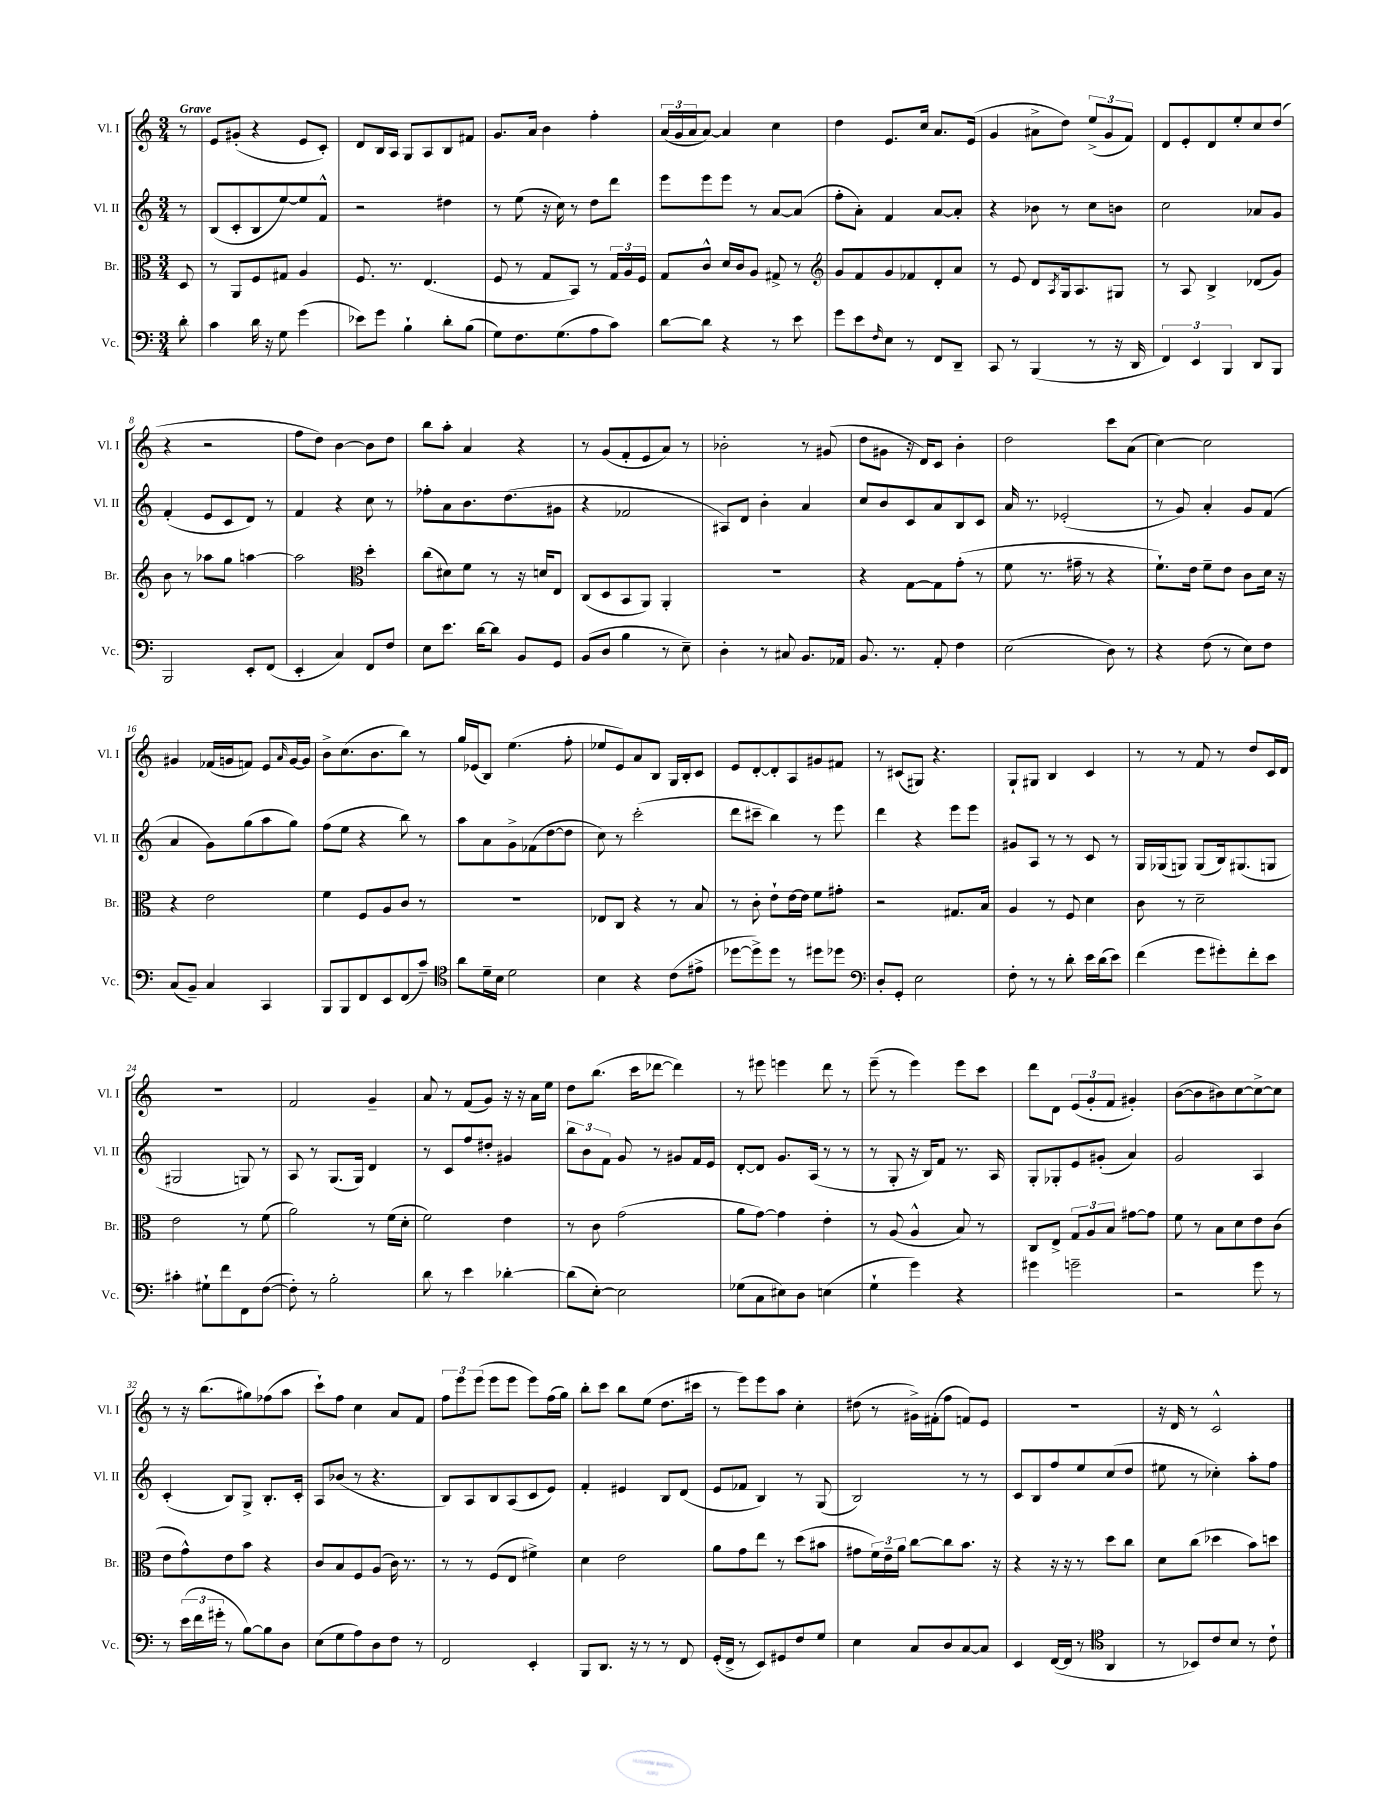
<<
\new StaffGroup <<
\new Staff = "s0" \with { instrumentName = "Vl. I" shortInstrumentName = "Vl. I" } {
    \clef treble \key c \major \numericTimeSignature \time 3/4 \partial 8 \tempo "Grave"
    r8 |
    e'8 gis'8-.( r4 e'8 c'8-.) |
    d'8 b16 a16 g8 a8 b8 fis'8 |
    g'8. a'16 b'4 f''4-. |
    \tuplet 3/2 { a'16( g'16 a'16 } a'8~) a'4 c''4 |
    d''4 e'8. c''16 a'8. e'16( |
    g'4 ais'8-> d''8) \tuplet 3/2 { e''8->( g'8 f'8) } |
    d'8 e'8-. d'8 e''8-. c''8 d''8( |
    r4 r2 |
    f''8 d''8) b'4~ b'8 d''8 |
    b''8 a''8-. a'4 r4 |
    r8 g'8( f'8-. e'8 a'8) r8 |
    bes'2-. r8 gis'8( |
    d''8 gis'8 r16 d'16) c'8 b'4-. |
    d''2 c'''8 a'8( |
    c''4~) c''2 |
    gis'4 fes'16( g'16 f'8) e'8 \grace { a'16 } g'16~ g'16 |
    b'8-> c''8.( b'8. b''8) r8 |
    g''16 ees'16( b8) e''4.( f''8-. |
    ees''8 e'8) a'8 b8 g16 b16-. c'8 |
    e'8 d'8~-. d'8-. a8 gis'8 fis'8 |
    r8 cis'8( gis8) r4. |
    g8-! gis8 b4 c'4 |
    r8 r8 f'8 r8 d''8 c'16 d'16 |
    R2. |
    f'2 g'4-- |
    a'8 r8 f'8( g'8) r16 r16 a'16 e''16 |
    d''8 b''8.( c'''16 des'''8~ des'''4) |
    r8 eis'''8 e'''4 d'''8 r8 |
    e'''8--( r8 e'''4) e'''8 c'''8 |
    d'''8 d'8 \tuplet 3/2 { e'8( g'8-. f'8 } gis'4-.) |
    b'8~( b'8 bis'8) c''8~ c''8~-> c''8 |
    r8 r16 b''8.( gis''8) fes''8( a''8 |
    c'''8-!) f''8 c''4 a'8 f'8 |
    \tuplet 3/2 { f''8 e'''8 e'''8( } e'''8 e'''8 e'''8) f''16( g''16) |
    b''8-. c'''8 b''8 e''8( d''8. cis'''16 |
    r8 e'''8) e'''8 a''8 c''4-. |
    dis''8( r8 gis'16->) fis'16-.( f''8 f'8) e'8 |
    R2. |
    r16 d'16 r8 c'2-^ \bar "|." |
}
\new Staff = "s1" \with { instrumentName = "Vl. II" shortInstrumentName = "Vl. II" } {
    \clef treble \key c \major \numericTimeSignature \time 3/4 \partial 8
    r8 |
    b8( c'8-. b8 e''8~) e''8 f'8-^ |
    r2 dis''4 |
    r8 e''8( r16 c''16) r8 d''8 d'''8 |
    e'''8 e'''8 e'''8 r8 a'8~ a'8( |
    f''8-. a'8-.) f'4 a'8~ a'8-. |
    r4 bes'8 r8 c''8 b'8 |
    c''2 aes'8 g'8 |
    f'4-.( e'8 c'8 d'8) r8 |
    f'4 r4 c''8 r8 |
    fes''8-. a'8 b'8. d''8.( gis'8 |
    r4 fes'2 |
    ais8) d'8 b'4-. a'4 |
    c''8 b'8 c'8 a'8 b8 c'8 |
    a'16 r8. ees'2-.( |
    r8 g'8) a'4-. g'8 f'8( |
    a'4 g'8) g''8( a''8 g''8) |
    f''8( e''8 r4 b''8) r8 |
    a''8 a'8 g'8-> fes'8( d''8~ d''8 |
    c''8) r8 c'''2-.( |
    d'''8 cis'''8-- b''4) r8 e'''8 |
    d'''4 r4 e'''8 e'''8 |
    gis'8 a8 r8 r8 c'8 r8 |
    g16 ges16( g8) g8( b16) gis8.( g8 |
    gis2 g8) r8 |
    a8 r8 g8.( g16) d'4 |
    r8 c'8 f''8 dis''8-. gis'4 |
    \tuplet 3/2 { b''8 b'8 f'8 } g'8 r8 gis'8 f'16 e'16 |
    d'8~-. d'8 g'8. a16( r8 r8 |
    r8 g8-. r16 b16) f'8 r8. a16 |
    g8-. ges8-. e'8 gis'8-.( a'4) |
    g'2 a4 |
    c'4-.( b8) g8-> b8.-. c'16-. |
    a8 bes'8( r8 r4. |
    b8) a8 b8 a8( c'8 e'8) |
    f'4-. eis'4 b8 d'8( |
    e'8 fes'8 b4) r8 g8( |
    b2) r8 r8 |
    c'8 b8 f''8 e''8 c''8( d''8 |
    eis''8 r8 ces''4-.) a''8-. f''8 \bar "|." |
}
\new Staff = "s2" \with { instrumentName = "Br." shortInstrumentName = "Br." } {
    \clef alto \key c \major \numericTimeSignature \time 3/4 \partial 8
    d8 |
    r8 a,8 f8 gis8 a4 |
    f8. r8. e4.( |
    f8 r8 g8 b,8) r8 \tuplet 3/2 { g16 a16 f16 } |
    g8 c'8-^ d'16 c'16 a8 gis8-> r8 |
    \clef treble g'8 f'8 g'8 fes'8 d'8-. a'8 |
    r8 e'8 d'8 \acciaccatura { a8 } g16 a8. gis8 |
    r8 a8 b4-> des'8( g'8) |
    b'8 r8 aes''8 g''8 a''4~ |
    a''2 \clef alto d''4-. |
    c''8( dis'8) f'8 r8 r16 d'16 e8 |
    c8( d8 b,8 a,8) a,4-. |
    R2. |
    r4 g8~ g8 g'8-.( r8 |
    f'8 r8. gis'16-- r8 r4 |
    f'8.-!) e'16 f'8-- e'8 c'8 d'16 r16 |
    r4 e'2 |
    f'4 f8 a8 c'8 r8 |
    R2. |
    ees8 c8 r4 r8 b8 |
    r8 c'8-. e'8-! e'16~ e'16 f'8 gis'8-. |
    r2 gis8. b16 |
    a4 r8 f8 d'4 |
    c'8 r8 d'2-- |
    e'2 r8 f'8( |
    a'2) r8 f'16( d'16-. |
    f'2) e'4 |
    r8 c'8 g'2( |
    a'8 g'8~) g'4 e'4-. |
    r8 a8( a4-^ b8) r8 |
    c8 e8-> \tuplet 3/2 { g8 a8 b8 } gis'8~ gis'8 |
    f'8 r8 b8 d'8 e'8 c'8( |
    e'8 g'8-^) e'8 b'8 r4 |
    c'8 b8 f8 a8( c'16) r8. |
    r8 r8 f8( e8 fis'4->) |
    d'4 e'2 |
    a'8 g'8 e''8 r8 d''8( bis'8 |
    gis'8 \tuplet 3/2 { f'16) e'16-- a'16 } c''8~ c''8 b'8. r16 |
    r4 r16 r16 r8 d''8 c''8 |
    d'8 c''8( des''4 b'8) d''8 \bar "|." |
}
\new Staff = "s3" \with { instrumentName = "Vc." shortInstrumentName = "Vc." } {
    \clef bass \key c \major \numericTimeSignature \time 3/4 \partial 8
    d'8-. |
    c'4 d'16 r16 g8 g'4( |
    ees'8) g'8 b4-! d'8-. b8( |
    g8) f8. g8.( a8 c'8) |
    d'8~ d'8 r4 r8 e'8 |
    g'8 e'8 \grace { f16 } e8 r8 f,8 d,8-- |
    c,8 r8 b,,4( r8 r16 d,16 |
    \tuplet 3/2 { f,4) e,4 b,,4 } d,8 b,,8 |
    b,,2 e,8-. f,8( |
    e,4-. c4) f,8 f8 |
    e8 e'8. d'16~ d'8 b,8 g,8 |
    b,8( d8 b4 r8 e8--) |
    d4-. r8 cis8 b,8. aes,16 |
    b,8. r8. a,8-. f4 |
    e2( d8) r8 |
    r4 f8( r8 e8) f8 |
    c8( b,8--) c4 c,4 |
    b,,8 b,,8 f,8 e,8 f,8( c'8--) |
    \clef tenor a'8 d'16-- b16 d'2 |
    b4 r4 c'8( eis'8-> |
    des''8~ des''8->) des''8 r8 dis''8 des''8 |
    \clef bass d8-. g,8-. e2 |
    f8-. r8 r8 d'8-. e'16 d'16( e'8) |
    f'4( g'8 gis'8-.) f'8-. e'8 |
    cis'4-. gis8-! f'8 f,8 f8~( |
    f8-.) r8 b2-. |
    d'8 r8 e'4 des'4~-. |
    des'8( e8~-.) e2 |
    ges8( c8 eis8) d8 e4( |
    g4-! g'4) r4 |
    gis'4 g'2-- |
    r2 g'8 r8 |
    r8 \tuplet 3/2 { e'16( f'16 gis'16-. } r8 b8~) b8 d8 |
    e8( g8 a8) d8 f8 r8 |
    f,2 e,4-. |
    b,,8 d,8. r16 r8 r8 f,8 |
    g,16-.( f,16-> r8 e,8) gis,8 f8 g8 |
    e4 c8 d8 c8~ c8 |
    e,4 f,16~( f,16 r8 \clef tenor a,4 |
    r8 bes,8) c'8 b8 r8 c'8-! \bar "|." |
}
>>
>>
